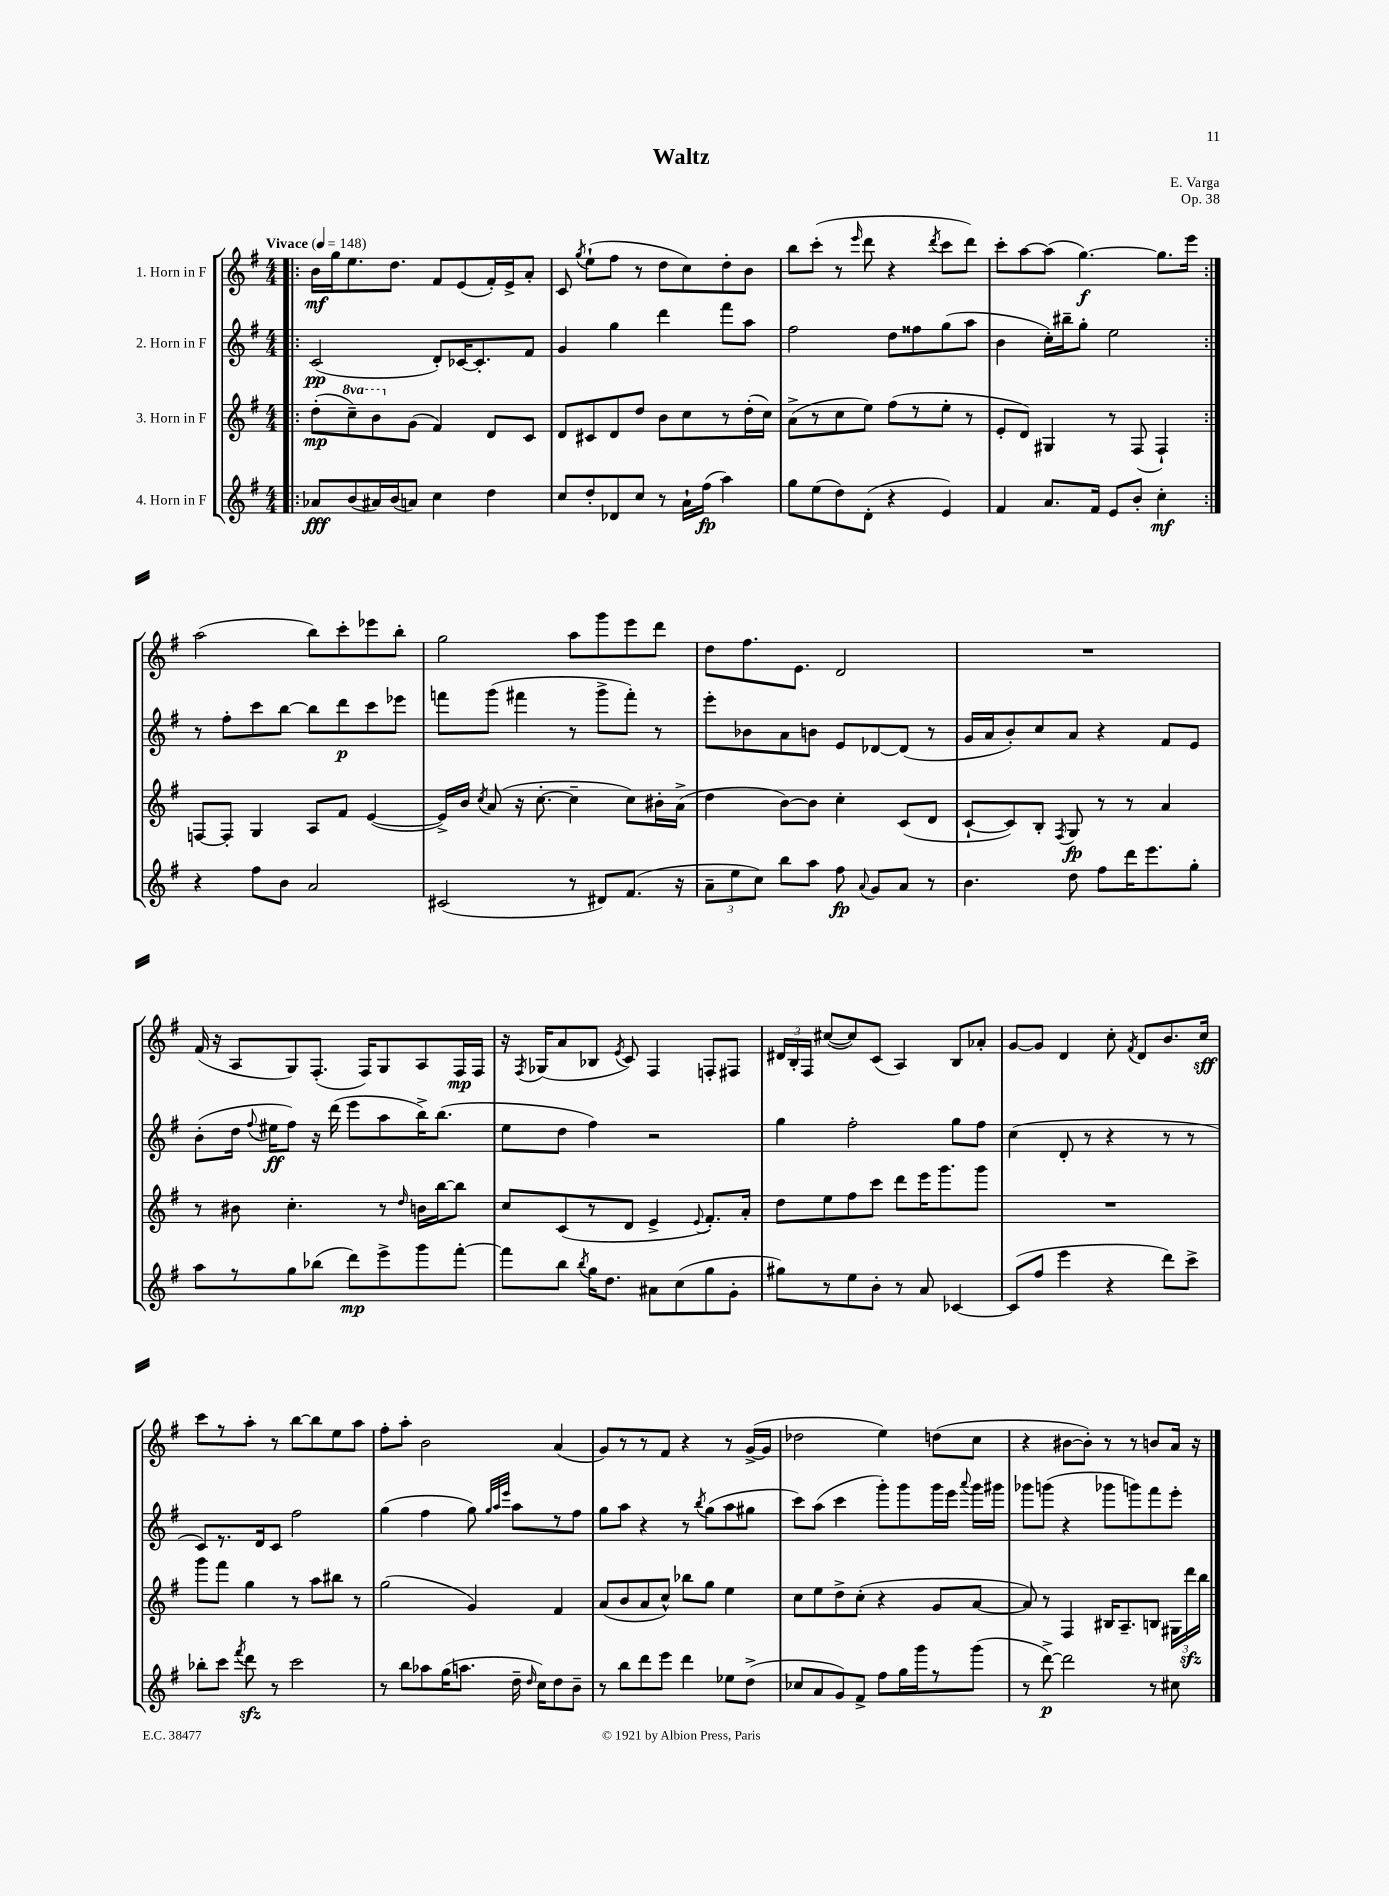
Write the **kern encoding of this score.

**kern	**dynam	**kern	**dynam	**kern	**dynam	**kern	**dynam
*part4	*part4	*part3	*part3	*part2	*part2	*part1	*part1
*staff4	*staff4	*staff3	*staff3	*staff2	*staff2	*staff1	*staff1
*I"4. Horn in F	*	*I"3. Horn in F	*	*I"2. Horn in F	*	*I"1. Horn in F	*
*clefG2	*	*clefG2	*	*clefG2	*	*clefG2	*
*k[f#]	*	*k[f#]	*	*k[f#]	*	*k[f#]	*
*M4/4	*	*M4/4	*	*M4/4	*	*M4/4	*
*MM148	*	*MM148	*	*MM148	*	*MM148	*
=1!|:	=1!|:	=1!|:	=1!|:	=1!|:	=1!|:	=1!|:	=1!|:
!	!	!	!	!	!	!LO:TX:a:B:t=Vivace	!
8a-X/L	fff	(8dd'\L	mp	(2c/	pp	16b\LL	mf
.	.	.	.	.	.	16gg\J	.
*	*	*8va	*	*	*	*	*
(8b/	.	8ccc~\)	.	.	.	8.ee\	.
16a#X/L)	.	8bb\	.	.	.	.	.
(16b/J	.	.	.	.	.	8.dd\J	.
*	*	*X8va	*	*	*	*	*
8an/J)	.	(8g\J	.	.	.	.	.
4cc\	.	4f#/)	.	8d'/L)	.	8f#/L	.
.	.	.	.	[16c-X/K	.	(8e/	.
.	.	.	.	8.c-'/]	.	.	.
4dd\	.	8d/L	.	.	.	16f#'/L)	.
.	.	.	.	.	.	16e^/J	.
.	.	8c/J	.	8f#/J	.	8a'/J	.
=2	=2	=2	=2	=2	=2	=2	=2
8cc/L	.	8d/L	.	4g/	.	8c/	.
.	.	.	.	.	.	8qgg/	.
8dd'/	.	8c#X/	.	.	.	(8ee`\L	.
8d-X/	.	8d/	.	4gg\	.	8ff#\J	.
8cc/J	.	8dd/J	.	.	.	8r	.
8r	.	8b\L	.	4ddd\	.	8dd\L	.
16a`\LL	.	8cc\	.	.	.	8cc\)	.
(16ff#\JJ	fp	.	.	.	.	.	.
4aa\)	.	8r	.	8fff#\L	.	8dd'\	.
.	.	(16dd'\L	.	8aa\J	.	8b\J	.
.	.	16cc\JJ)	.	.	.	.	.
=3	=3	=3	=3	=3	=3	=3	=3
8gg\L	.	(8a^\L	.	2ff#\	.	8bb\L	.
(8ee\	.	8r	.	.	.	(8ccc'\J	.
8dd\)	.	8cc\	.	.	.	8r	.
.	.	.	.	.	.	16qqeee/	.
(8d'\J	.	8ee\J)	.	.	.	8ddd\	.
4r	.	(8ff#\L	.	8dd\L	.	4r	.
.	.	8r	.	8ff##X\	.	.	.
.	.	.	.	.	.	8qddd/	.
4e/)	.	8ee'\J	.	(8gg\	.	8ccc\L	.
.	.	8r	.	8aa\J	.	8ddd\J)	.
=4	=4	=4	=4	=4	=4	=4	=4
4f#/	.	8e'/L	.	4b\	.	8ccc'\L	.
.	.	8d/J)	.	.	.	[8aa\	.
8.a/L	.	4G#X/	.	16cc'\LL)	.	(8aa\J]	.
.	.	.	.	16bb#X~\J	.	.	.
.	.	.	.	8gg'\J	.	[4.gg\)	f
16f#/Jk	.	.	.	.	.	.	.
8e/L	.	8r	.	2ee\	.	.	.
8b'/J	.	(8F#/	.	.	.	.	.
4cc'\	mf	4F#`/)	.	.	.	8.gg\L]	.
.	.	.	.	.	.	16eee\Jk	.
!!LO:LB:g=z
=5:|!	=5:|!	=5:|!	=5:|!	=5:|!	=5:|!	=5:|!	=5:|!
4r	.	[8Fn/L	.	8r	.	(2aa\	.
.	.	8F'/J]	.	8ff#'\L	.	.	.
8ff#\L	.	4G/	.	8ccc\	.	.	.
8b\J	.	.	.	[8bb\J	.	.	.
2a/	.	8A/L	.	8bb\L]	.	8bb\L)	.
.	.	8f#/J	.	8ddd\	p	8ccc'\	.
.	.	([4e/	.	8ccc\	.	8eee-X\	.
.	.	.	.	8eee-X\J	.	8bb'\J	.
=6	=6	=6	=6	=6	=6	=6	=6
(2c#X/	.	16e^/LL])	.	8fffn\L	.	2gg\	.
.	.	16b/JJ	.	.	.	.	.
.	.	8qcc/	.	.	.	.	.
.	.	(8a/	.	(8ggg\J	.	.	.
.	.	16r	.	4fff#X\	.	.	.
.	.	[8.cc'\	.	.	.	.	.
8r	.	4cc~\]	.	8r	.	8aa\L	.
8d#X/L)	.	.	.	8ggg^\L	.	8ggg\	.
(8.f#/J	.	8cc\L)	.	8fff#'\J)	.	8eee\	.
.	.	16b#X'\L	.	8r	.	8ddd\J	.
16r	.	(16a^\JJ	.	.	.	.	.
=7	=7	=7	=7	=7	=7	=7	=7
12a~\L	.	4dd\	.	8eee'\L	.	8dd\L	.
12ee\	.	.	.	.	.	.	.
.	.	.	.	8b-X\	.	8.ff#\	.
12cc\J)	.	.	.	.	.	.	.
8bb\L	.	[8b\L)	.	8a\	.	.	.
.	.	.	.	.	.	8.e\J	.
8aa\J	.	8b\J]	.	8bn\J	.	.	.
8ff#\	fp	4cc'\	.	8e/L	.	2d/	.
8qqa/	.	.	.	.	.	.	.
8g/L	.	.	.	[8d-X/	.	.	.
8a/J	.	(8c/L	.	(8d-/J]	.	.	.
8r	.	8d/J	.	8r	.	.	.
=8	=8	=8	=8	=8	=8	=8	=8
4.b\	.	[8c`/L	.	16g/LL	.	1r	.
.	.	.	.	16a/J	.	.	.
.	.	8c/])	.	8b'/)	.	.	.
.	.	8B'/J	.	8cc/	.	.	.
.	.	8qF#/	.	.	.	.	.
8dd\	.	8G/	fp	8a/J	.	.	.
8ff#\L	.	8r	.	4r	.	.	.
16ddd\K	.	8r	.	.	.	.	.
8.eee\	.	.	.	.	.	.	.
.	.	4a/	.	8f#/L	.	.	.
8gg'\J	.	.	.	8e/J	.	.	.
!!LO:LB:g=z
=9	=9	=9	=9	=9	=9	=9	=9
8aa\L	.	8r	.	(8b'\L	.	(16f#/	.
.	.	.	.	.	.	16r	.
8r	.	8b#X\	.	16dd\Jk	.	8A/L	.
.	.	.	.	8qqff#/	.	.	.
.	.	.	.	16ee#X\KL	ff	.	.
8gg\	.	4.cc'\	.	8ff#\J)	.	8G/)	.
(8bb-X\J	.	.	.	16r	.	(8.F#'/J	.
.	.	.	.	(16ddd\	.	.	.
8ddd\L)	mp	.	.	8eee\L	.	.	.
.	.	.	.	.	.	16F#/KL)	.
8eee^\	.	8r	.	8aa\	.	8G/	.
.	.	16qqdd/	.	.	.	.	.
8ggg\	.	16bn\LL	.	16bb^\K)	.	8A/	.
.	.	[16bb\J	.	(8.bb\J	.	.	.
[8fff#'\J	.	8bb\J]	.	.	.	16F#/L	mp
.	.	.	.	.	.	16F#/JJ	.
=10	=10	=10	=10	=10	=10	=10	=10
8fff#\L]	.	8cc/L	.	8ee\L	.	16r	.
.	.	.	.	.	.	8qF#/	.
.	.	.	.	.	.	(16G-X/KL	.
8bb\J	.	(8c/	.	8dd\J	.	8a/	.
8qbb/	.	.	.	.	.	.	.
16gg\KL	.	8r	.	4ff#\)	.	8B-X/J	.
8.dd\J	.	.	.	.	.	.	.
.	.	.	.	.	.	8qe/	.
.	.	8d/J	.	.	.	8c/)	.
8a#X\L	.	4e^/	.	2r	.	4F#/	.
(8cc\	.	.	.	.	.	.	.
.	.	8qqe/	.	.	.	.	.
8gg\	.	8.f#'/L)	.	.	.	8Fn'/L	.
8g'\J	.	.	.	.	.	8F#X/J	.
.	.	16a'/Jk	.	.	.	.	.
=11	=11	=11	=11	=11	=11	=11	=11
8gg#X\L)	.	8dd\L	.	4gg\	.	24d#X/LL	.
.	.	.	.	.	.	24B'/	.
.	.	.	.	.	.	24F#/JJ	.
8r	.	8ee\	.	.	.	([8cc#X/L	.
8ee\	.	8ff#\	.	2ff#'\	.	8cc#/])	.
8b'\J	.	8ccc\J	.	.	.	(8c/J	.
8r	.	8ddd\L	.	.	.	4A/)	.
8a/	.	16eee\K	.	.	.	.	.
.	.	8.ggg\	.	.	.	.	.
[4c-X/	.	.	.	8gg\L	.	8B/L	.
.	.	8ggg\J	.	8ff#\J	.	8a-X'/J	.
=12	=12	=12	=12	=12	=12	=12	=12
(8c-/L]	.	1r	.	(4cc\	.	[8g/L	.
8ff#/J	.	.	.	.	.	8g/J]	.
4eee\	.	.	.	8d'/	.	4d/	.
.	.	.	.	8r	.	.	.
4r	.	.	.	4r	.	8cc'\	.
.	.	.	.	.	.	8qf#/	.
.	.	.	.	.	.	8d/L	.
8ddd\L)	.	.	.	8r	.	8.b/	.
8ccc^\J	.	.	.	8r	.	.	.
.	.	.	.	.	.	16cc/Jk	sff
!!LO:LB:g=z
=13	=13	=13	=13	=13	=13	=13	=13
8bb-X'\L	.	8ggg\L	.	8c/L)	.	8ccc\L	.
8ccc\J	.	8fff#\J	.	8.r	.	8r	.
8qfff#/	.	.	.	.	.	.	.
8dddzz\	.	4gg\	.	.	.	8aa'\J	.
.	.	.	.	16d/k	.	.	.
8r	.	.	.	8c/J	.	8r	.
2ccc\	.	8r	.	2ff#\	.	[8bb\L	.
.	.	8aa\L	.	.	.	8bb\]	.
.	.	8bb#X\J	.	.	.	8ee\	.
.	.	8r	.	.	.	8aa\J	.
=14	=14	=14	=14	=14	=14	=14	=14
8r	.	(2gg\	.	(4gg\	.	8ff#'\L	.
8bb\L	.	.	.	.	.	8aa'\J	.
8aa-X\	.	.	.	4ff#\	.	2b\	.
(16gg\K	.	.	.	.	.	.	.
8.aan\J	.	.	.	.	.	.	.
.	.	4g/)	.	8gg\)	.	.	.
.	.	.	.	32qqgg/LLL	.	.	.
.	.	.	.	32qqaa/	.	.	.
.	.	.	.	32qqeee/JJJ	.	.	.
16dd~\	.	.	.	8aa\L	.	.	.
16qqdd/	.	.	.	.	.	.	.
16cc\KL)	.	.	.	.	.	.	.
8dd\	.	4f#/	.	8r	.	(4a/	.
8b~\J	.	.	.	8ff#\J	.	.	.
=15	=15	=15	=15	=15	=15	=15	=15
8r	.	(8a/L	.	8gg\L	.	8g/L)	.
8bb\L	.	8b/	.	8aa\J	.	8r	.
8ddd\	.	8a/	.	4r	.	8r	.
8eee\J	.	8cc^^/J)	.	.	.	8f#/J	.
4ddd\	.	8bb-X\L	.	8r	.	4r	.
.	.	.	.	8qbb/	.	.	.
.	.	8gg\J	.	(8gg\L	.	.	.
8ee-X\L	.	4ee\	.	8aa\	.	8r	.
(8dd^\J	.	.	.	8gg#X\J	.	([16g^/LL	.
.	.	.	.	.	.	16g/JJ]	.
=16	=16	=16	=16	=16	=16	=16	=16
8cc-X/L	.	8cc\L	.	8ccc\L)	.	2dd-X\	.
8a/	.	8ee\	.	(8aa\J	.	.	.
8g/)	.	8dd^\	.	4ccc\	.	.	.
8f#^/J	.	(8cc'\J	.	.	.	.	.
8ff#\L	.	4r	.	8ggg'\L)	.	4ee\)	.
16gg\L	.	.	.	8ggg\	.	.	.
16ggg\J	.	.	.	.	.	.	.
8r	.	8g/L	.	16ggg\L	.	(8ddn\L	.
.	.	.	.	16eee\JJ	.	.	.
.	.	.	.	8qqaaa/	.	.	.
(8ggg\J	.	[8a/J	.	16ggg\LL	.	8cc\J	.
.	.	.	.	16ggg#X\JJ	.	.	.
=17	=17	=17	=17	=17	=17	=17	=17
8r	.	8a/])	.	8ggg-X\L	.	4r	.
[8ddd^\)	p	8r	.	(8gggn\J	.	.	.
2ddd\]	.	4F#/	.	4r	.	[8b#X\L	.
.	.	.	.	.	.	8b#'\J])	.
.	.	16B#X/KL	.	8ggg-X\L	.	8r	.
.	.	8.A~/	.	.	.	.	.
.	.	.	.	8gggn\)	.	8r	.
8r	.	8Bn/J	.	8fff#\	.	8bn/L	.
8cc#X\	.	24G#X\LL	.	8eee'\J	.	16a/Jk	.
.	.	24dddzz\	.	.	.	.	.
.	.	.	.	.	.	16r	.
.	.	24bb\JJ	.	.	.	.	.
==	==	==	==	==	==	==	==
*-	*-	*-	*-	*-	*-	*-	*-
